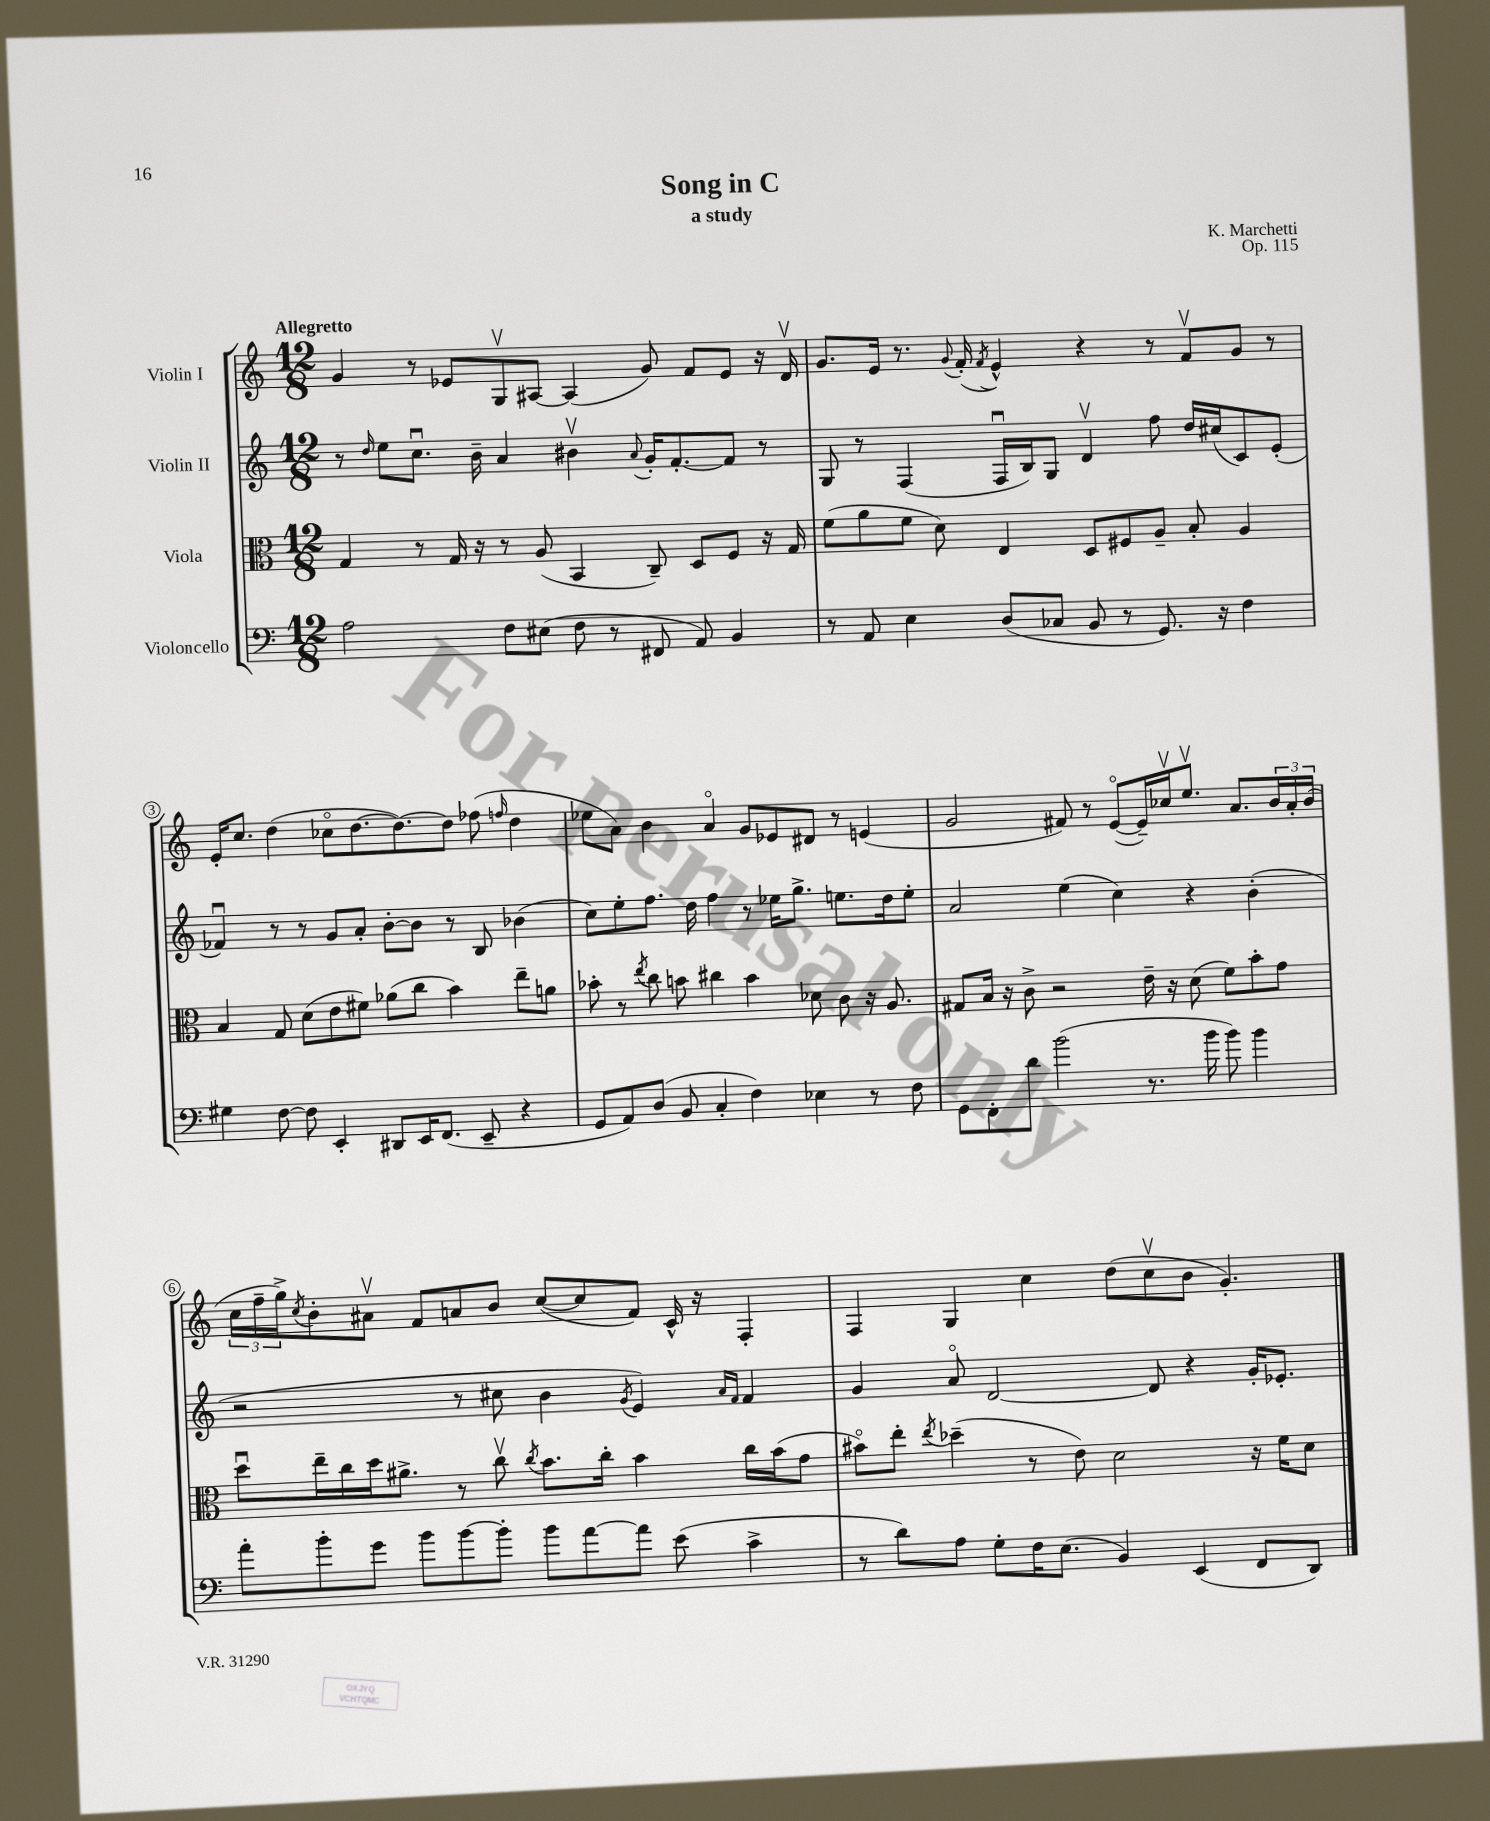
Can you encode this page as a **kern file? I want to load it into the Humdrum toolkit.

**kern	**kern	**kern	**kern
*part4	*part3	*part2	*part1
*staff4	*staff3	*staff2	*staff1
*I"Violoncello	*I"Viola	*I"Violin II	*I"Violin I
*clefF4	*clefC3	*clefG2	*clefG2
*k[]	*k[]	*k[]	*k[]
*M12/8	*M12/8	*M12/8	*M12/8
=1	=1	=1	=1
!	!	!	!LO:TX:a:B:t=Allegretto
2A\	4G/	8r	4g/
.	.	16qqdd/	.
.	.	8ee\L	.
.	8r	8.ccu\J	8r
.	16G/	.	8e-X/L
.	16r	16b~\	.
8F\L	8r	4a/	8Gv/
(8E#X\J	(8A/	.	[8A#X/J
8F\	4BB/	4b#Xv\	(4A#/]
8r	.	.	.
.	.	8qqa/	.
8FF#X/	8C~/)	16g'/KL	8g/)
.	.	[8.f'/	.
8AA/)	8D/L	.	8f/L
4BB/	8F/J	8f/J]	8e-/J
.	16r	8r	16r
.	16G/	.	16dv/
=2	=2	=2	=2
8r	(8f\L	8G/	8.g/L
8AA/	8a\	8r	.
.	.	.	16e/Jk
4E\	8f\J	(4F/	8.r
.	8d\)	.	.
.	.	.	8qqg/
.	.	.	(16f'/
.	.	.	8qf/
(8D/L	4E/	16Fu/LL	4e^^/)
.	.	16B/J)	.
8C-X/J	.	8G/J	.
8BB/	8D/L	4dv/	4r
8r	8F#X/	.	.
8.GG/)	8A~/J	8ff\	8r
.	8B'/	16dd/LL	8fv/L
16r	.	(16cc#X/J	.
4F\	4A/	8c/)	8g/J
.	.	(8e'/J	8r
!!LO:LB:g=z
=3	=3	=3	=3
4G#X\	4B/	4f-Xu/)	16e'/KL
.	.	.	8.cc/J
[8F\	8G/	8r	(4dd\
8F\]	(8d\L	8r	.
4EE'/	8e\	8g/L	8cc-X\L
.	8f#X\J)	8a'/J	[8.dd\
8DD#X/L	(8a-X\L	[8b'\L	.
.	.	.	8.dd\_)
16EE/K	8cc\J	8b\J]	.
(8.FF/J	.	.	.
.	4b\)	8r	8dd\J]
8EE~/	.	8B/	(8ff-X\
.	.	.	16qqffn/
4r	8ee~\L	(4b-X\	4dd\
.	8an\J	.	.
=4	=4	=4	=4
8GG/L	8b-X'\	8cc\L)	8ee-X\L
8AA/)	8r	8ee'\	8a\J)
.	8qee/	.	.
(8D/J	8cc\	8.ff\J	4b\
8BB/	8bn\	.	.
.	.	16dd\	.
4C'/	4cc#X\	4ff\	4a/
4F\)	4b\	8r	8g/L
.	.	16ee-X\KL	8e-X/
.	.	8.gg^\J	.
4E-X\	8d-X\	.	8d#X/J
.	8c\	8.een\L	8r
8r	16r	.	(4en/
.	8.A/	16dd\k	.
8F\	.	8ee'\J	.
=5	=5	=5	=5
8GG\L	8G#X/L	2a/	2g/
8FF'\	16B/Jk	.	.
.	16r	.	.
8d\J	8c^\	.	.
(2b\	2r	.	.
.	.	(4ee\	8f#X/)
.	.	.	8r
.	.	4cc\)	([8e/L
8.r	16e~\	.	16e~/L])
.	16r	.	16cc-Xv/J
.	(8d\	4r	8.eev/J
16b\	.	.	.
8b\)	8f\L)	.	.
.	.	.	8.a/L
4b\	8b'\	(4b'\	.
.	8g\J	.	24b/L
.	.	.	24a'/
.	.	.	(24b/JJ
!!LO:LB:g=z
=6	=6	=6	=6
8a'\L	8ddu\L	2r	24cc\LL
.	.	.	24ff~\
.	.	.	24gg^\J)
.	.	.	8qcc/
8b'\	16ee~\L	.	8b'\
.	16cc\	.	.
8g\J	16dd\J	.	8a#Xv\J
.	8.a#X^\J	.	.
8b\L	.	.	8f/L
[8b\	8r	8r	8an/
8b'\J]	8ccv\	8cc#X\	8b/J
.	8qcc/	.	.
8b\L	8.b\L	4b\	([8cc/L
[8a\	.	.	8cc/]
.	16cc'\Jk	.	.
.	.	8qg/	.
8a\J]	4b\	4e/)	8f/J)
(8e\	.	.	16c^^/
.	.	.	16r
.	.	16qqa/LL	.
.	.	16qqf/JJ	.
4c^\	16cc\LL	4f/	4F'/
.	(16b\J	.	.
.	8g\J	.	.
=7	=7	=7	=7
8r	8b#X\L)	4g/	4F/
8d\L)	8ee'\J	.	.
.	8qee/	.	.
8A\J	(4dd-X~\	8a/	4G/
8G'\L	.	[2d/	.
16F\K	8r	.	4cc\
(8.E\J	.	.	.
.	8e\)	.	.
4BB/)	2d\	.	(8dd\L
.	.	8d/]	8ccv\
(4EE/	.	4r	8b\J
.	.	.	4.g'/)
8FF/L	16r	16g'/KL	.
.	16f\KL	8.e-X'/J	.
8DD/J)	8d\J	.	.
==	==	==	==
*-	*-	*-	*-
